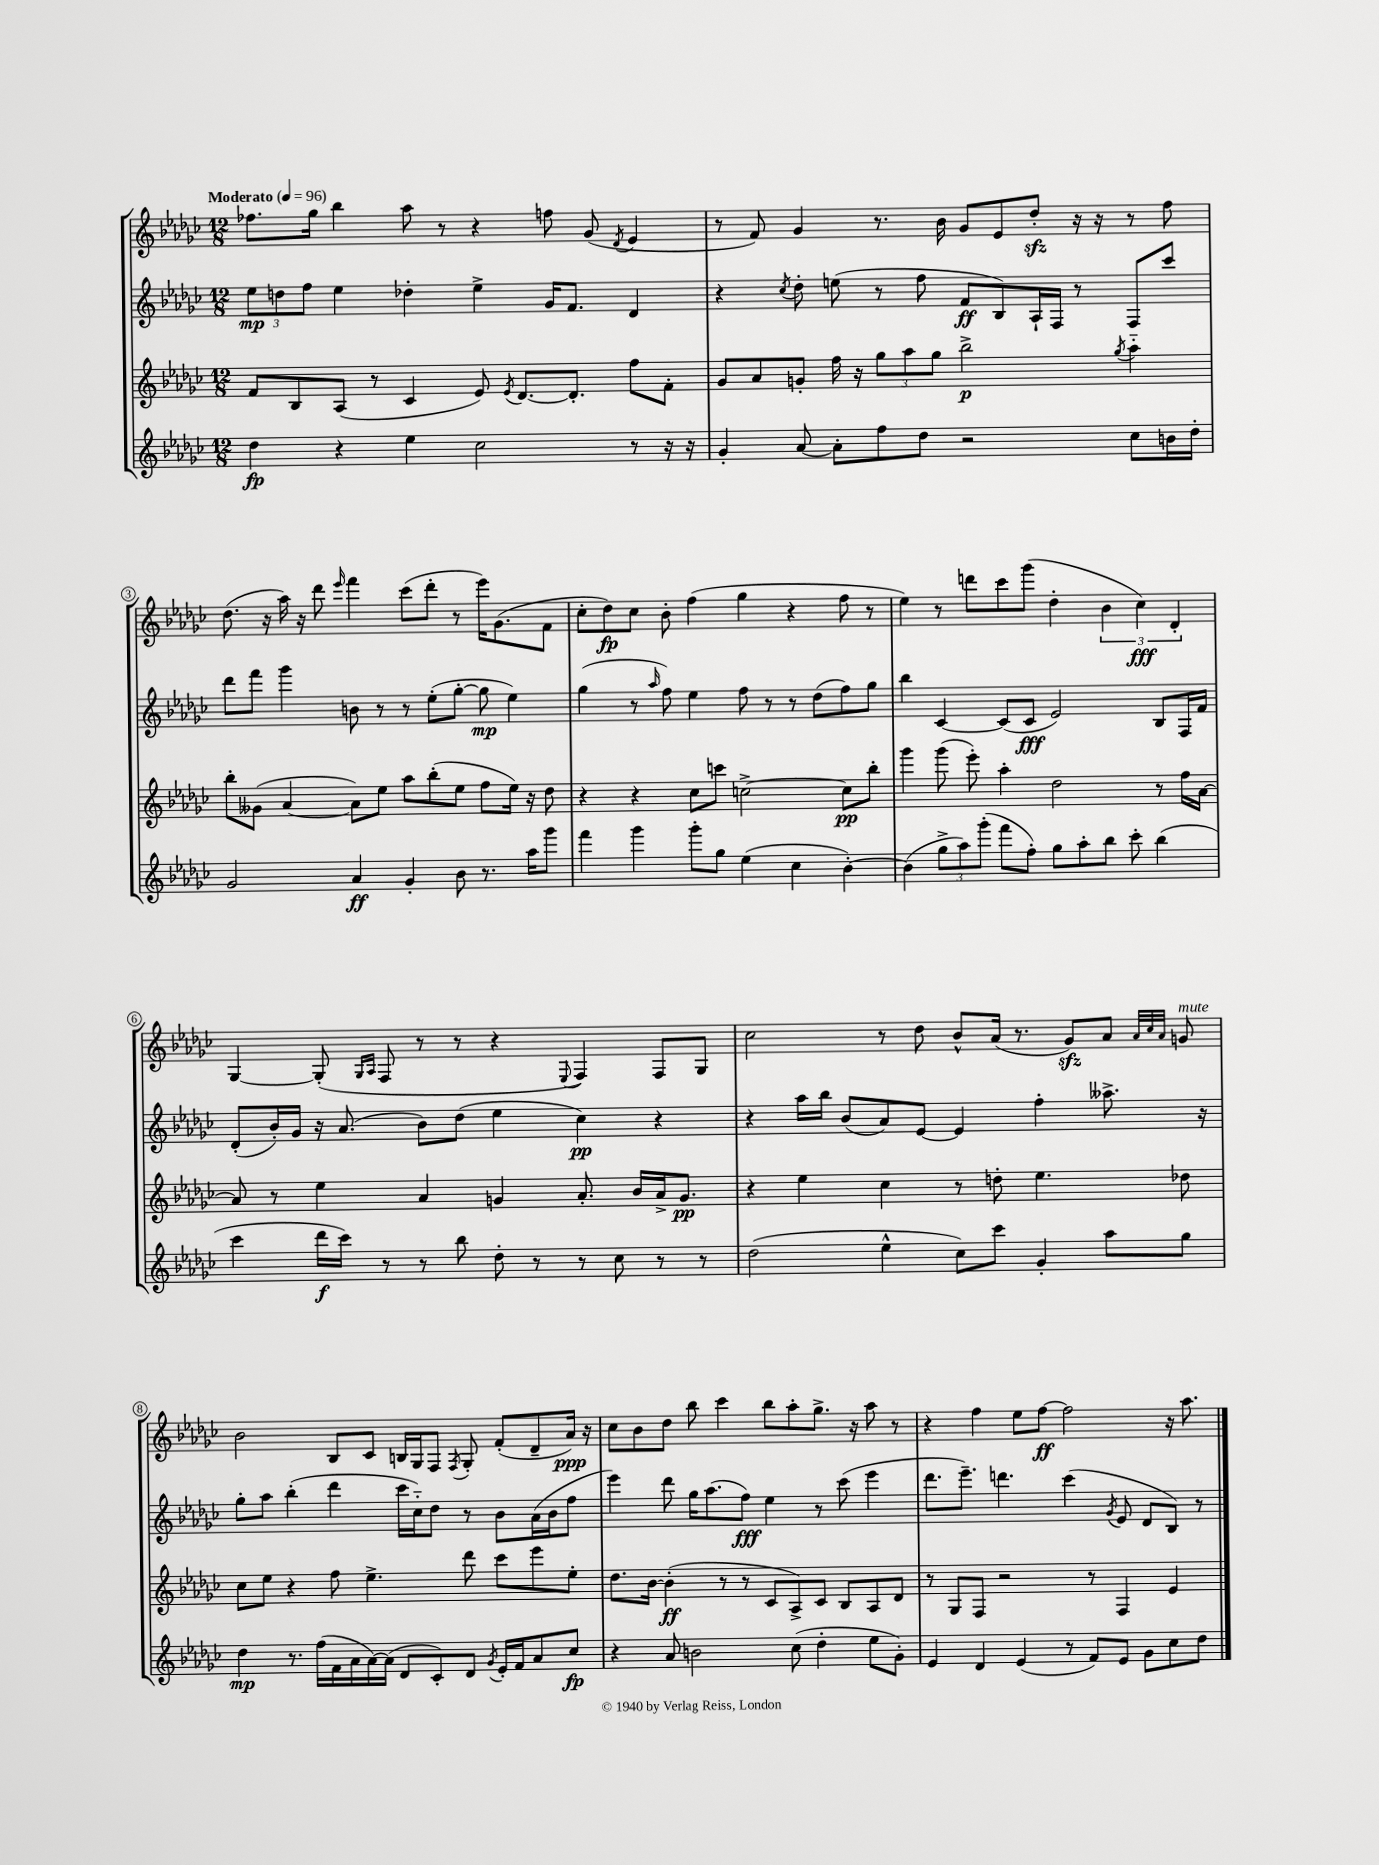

**kern	**dynam	**kern	**dynam	**kern	**dynam	**kern	**dynam
*part4	*part4	*part3	*part3	*part2	*part2	*part1	*part1
*staff4	*staff4	*staff3	*staff3	*staff2	*staff2	*staff1	*staff1
*clefG2	*	*clefG2	*	*clefG2	*	*clefG2	*
*k[b-e-a-d-g-c-]	*	*k[b-e-a-d-g-c-]	*	*k[b-e-a-d-g-c-]	*	*k[b-e-a-d-g-c-]	*
*M12/8	*	*M12/8	*	*M12/8	*	*M12/8	*
*MM96	*	*MM96	*	*MM96	*	*MM96	*
=1	=1	=1	=1	=1	=1	=1	=1
!	!	!	!	!	!	!LO:TX:a:B:t=Moderato	!
4dd-\	fp	8f/L	.	12ee-\L	mp	8.ff-X\L	.
.	.	.	.	12ddn\	.	.	.
.	.	8B-/	.	.	.	.	.
.	.	.	.	12ff\J	.	.	.
.	.	.	.	.	.	16gg-\Jk	.
4r	.	(8A-/J	.	4ee-\	.	4bb-\	.
.	.	8r	.	.	.	.	.
4ee-\	.	4c-/	.	4dd-X'\	.	8aa-\	.
.	.	.	.	.	.	8r	.
2cc-\	.	8e-/)	.	4ee-^\	.	4r	.
.	.	8qe-/	.	.	.	.	.
.	.	[8.d-/L	.	.	.	.	.
.	.	.	.	16g-/KL	.	8ffn\	.
.	.	8.d-'/J]	.	8.f/J	.	.	.
.	.	.	.	.	.	(8g-/	.
.	.	.	.	.	.	8qd-/	.
8r	.	8ff\L	.	4d-/	.	4e-/	.
16r	.	8f'\J	.	.	.	.	.
16r	.	.	.	.	.	.	.
=2	=2	=2	=2	=2	=2	=2	=2
4g-'/	.	8g-/L	.	4r	.	8r	.
.	.	8a-/	.	.	.	8f/)	.
.	.	.	.	8qcc-/	.	.	.
[8a-/	.	8gn'/J	.	8dd-'\	.	4g-/	.
8a-'\L]	.	16ff\	.	(8een\	.	.	.
.	.	16r	.	.	.	.	.
8ff\	.	12gg-\L	.	8r	.	8.r	.
.	.	12aa-\	.	.	.	.	.
8dd-\J	.	.	.	8ff\	.	.	.
.	.	12gg-\J	.	.	.	.	.
.	.	.	.	.	.	16b-\	.
2r	.	2bb-^\	p	8f/L	ff	8g-/L	.
.	.	.	.	8B-/)	.	8e-/	.
.	.	.	.	16A-`/L	.	8dd-zz'/J	.
.	.	.	.	16F/JJ	.	.	.
.	.	.	.	8r	.	16r	.
.	.	.	.	.	.	16r	.
.	.	8qgg-/	.	.	.	.	.
8cc-\L	.	4aa-\	.	8F/L	.	8r	.
16bn\L	.	.	.	8ccc-/J	.	8ff\	.
16dd-'\JJ	.	.	.	.	.	.	.
!!LO:LB:g=z
=3	=3	=3	=3	=3	=3	=3	=3
2g-/	.	8bb-'\L	.	8ddd-\L	.	(8.dd-\	.
.	.	(8g--X\J	.	8fff\J	.	.	.
.	.	.	.	.	.	16r	.
.	.	[4a-/	.	4ggg-\	.	16aa-\)	.
.	.	.	.	.	.	16r	.
.	.	.	.	.	.	8ddd-\	.
.	.	.	.	.	.	16qqeee-/	.
4a-/	ff	8a-\L])	.	8bn\	.	4fff\	.
.	.	8ee-\J	.	8r	.	.	.
4g-'/	.	8aa-\L	.	8r	.	(8ccc-\L	.
.	.	(8bb-'\	.	(8ee-'\L	.	8ddd-'\J	.
8b-\	.	8ee-\J	.	[8gg-'\J	.	8r	.
8.r	.	8ff\L	.	8gg-\]	mp	16eee-\KL)	.
.	.	.	.	.	.	(8.g-\	.
.	.	16ee-\Jk)	.	4ee-\)	.	.	.
16aa-\KL	.	16r	.	.	.	.	.
8ggg-\J	.	8dd-\	.	.	.	8f\J	.
=4	=4	=4	=4	=4	=4	=4	=4
4fff\	.	4r	.	(4gg-\	.	8cc-'\L	.
.	.	.	.	.	.	8dd-\)	fp
4ggg-\	.	4r	.	8r	.	8cc-\J	.
.	.	.	.	16qqaa-/	.	.	.
.	.	.	.	8ff\)	.	8b-'\	.
8ggg-'\L	.	8cc-\L	.	4ee-\	.	(4ff\	.
8gg-\J	.	8cccn\J	.	.	.	.	.
(4ee-\	.	[2ccn^\	.	8ff\	.	4gg-\	.
.	.	.	.	8r	.	.	.
4cc-\	.	.	.	8r	.	4r	.
.	.	.	.	(8dd-\L	.	.	.
[4b-'\)	.	8cc\L]	pp	8ff\)	.	8ff\	.
.	.	8bb-'\J	.	8gg-\J	.	8r	.
=5	=5	=5	=5	=5	=5	=5	=5
(4b-\]	.	4ggg-\	.	4bb-\	.	4ee-\)	.
12gg-^\L	.	(8ggg-\	.	[4c-/	.	8r	.
12aa-\)	.	.	.	.	.	.	.
.	.	8eee-'\)	.	.	.	8dddn\L	.
(12ggg-'\J	.	.	.	.	.	.	.
8fff\L	.	4aa-'\	.	(8c-/L]	.	8ccc-\	.
8ff'\J)	.	.	.	8c-/J	fff	(8ggg-\J	.
8gg-\L	.	2dd-\	.	2e-/)	.	4dd-'\	.
8aa-'\	.	.	.	.	.	.	.
8bb-\J	.	.	.	.	.	6b-\	.
8ccc-'\	.	.	.	.	.	.	.
.	.	.	.	.	.	6cc-\)	fff
(4bb-\	.	8r	.	8B-/L	.	.	.
.	.	.	.	.	.	6d-'/	.
.	.	16ff\LL	.	16F/L	.	.	.
.	.	[16a-\JJ	.	16f/JJ	.	.	.
!!LO:LB:g=z
=6	=6	=6	=6	=6	=6	=6	=6
4ccc-\	.	8a-/]	.	(8d-'/L	.	[4G-/	.
.	.	8r	.	16b-'/L)	.	.	.
.	.	.	.	16g-/JJ	.	.	.
16ddd-\LL	f	4ee-\	.	16r	.	(8G-'/]	.
16ccc-\JJ)	.	.	.	(8.a-/	.	.	.
.	.	.	.	.	.	16qqG-/LL	.
.	.	.	.	.	.	16qqA-/JJ	.
8r	.	.	.	.	.	8F/	.
8r	.	4a-/	.	8b-\L)	.	8r	.
8bb-\	.	.	.	(8dd-\J	.	8r	.
8dd-'\	.	4gn/	.	4ee-\	.	4r	.
8r	.	.	.	.	.	.	.
.	.	.	.	.	.	8qqE-/	.
8r	.	8.a-'/	.	4cc-\)	pp	4F/)	.
8cc-\	.	.	.	.	.	.	.
.	.	16b-/LL	.	.	.	.	.
8r	.	16a-^/J	.	4r	.	8F/L	.
.	.	8.g/J	pp	.	.	.	.
8r	.	.	.	.	.	8G-/J	.
=7	=7	=7	=7	=7	=7	=7	=7
(2dd-\	.	4r	.	4r	.	2cc-\	.
.	.	4ee-\	.	16aa-\LL	.	.	.
.	.	.	.	16bb-\JJ	.	.	.
.	.	.	.	(8b-/L	.	.	.
4ee-^^\	.	4cc-\	.	8a-/)	.	8r	.
.	.	.	.	[8e-/J	.	8dd-\	.
8cc-\L)	.	8r	.	4e-/]	.	8b-^^/L	.
8ccc-\J	.	8ddn'\	.	.	.	(16a-/Jk	.
.	.	.	.	.	.	8.r	.
4g-'/	.	4.ee-\	.	4ff'\	.	.	.
.	.	.	.	.	.	8g-zz/L)	.
8aa-\L	.	.	.	8.aa--X^\	.	8a-/J	.
.	.	.	.	.	.	32qqa-/LLL	.
.	.	.	.	.	.	32qqcc-/	.
.	.	.	.	.	.	32qqa-/JJJ	.
!	!	!	!	!	!	!LO:TX:a:i:t=mute	!
8gg-\J	.	8dd-X\	.	.	.	8gn/	.
.	.	.	.	16r	.	.	.
!!LO:LB:g=z
=8	=8	=8	=8	=8	=8	=8	=8
4dd-\	mp	8cc-\L	.	8gg-'\L	.	2b-\	.
.	.	8ee-\J	.	8aa-\J	.	.	.
8.r	.	4r	.	(4bb-'\	.	.	.
(16ff\LL	.	.	.	.	.	.	.
16f\	.	8ff\	.	4ddd-\	.	8B-/L	.
16a-\	.	.	.	.	.	.	.
[16a-\)	.	4.ee-^\	.	.	.	8c-/J	.
(16a-\JJ]	.	.	.	.	.	.	.
8d-/L	.	.	.	16ccc-\LL	.	16Bn/LL	.
.	.	.	.	16cc-\J)	.	16G-/J	.
8c-'/)	.	.	.	8dd-\J	.	8F/J	.
.	.	.	.	.	.	8qF/	.
8d-/J	.	8ddd-\	.	8r	.	8G-'/	.
8qg-/	.	.	.	.	.	.	.
16e-'/LL	.	8ccc-\L	.	8b-\L	.	(8f'/L	.
16f/J	.	.	.	.	.	.	.
8a-/	.	8eee-\	.	(16a-\L	.	8d-~/	.
.	.	.	.	16b-\J	.	.	.
8cc-/J	fp	8ee-'\J	.	8ff\J	.	16a-/Jk)	ppp
.	.	.	.	.	.	16r	.
=9	=9	=9	=9	=9	=9	=9	=9
4r	.	8.dd-\L	.	4eee-\)	.	8cc-\L	.
.	.	.	.	.	.	8b-\	.
.	.	[16b-\Jk	.	.	.	.	.
8a-/	.	(4b-'\]	ff	8ddd-\	.	8dd-\J	.
2bn\	.	.	.	16gg-\KL	.	8bb-\	.
.	.	.	.	(8.aa-\	.	.	.
.	.	8r	.	.	.	4ccc-\	.
.	.	8r	.	8ff\J)	fff	.	.
.	.	8c-/L	.	4ee-\	.	8bb-\L	.
(8cc-\	.	8A-^/)	.	.	.	8aa-'\	.
4dd-'\	.	8c-/J	.	8r	.	8.gg-^\J	.
.	.	8B-/L	.	(8ccc-\	.	.	.
.	.	.	.	.	.	16r	.
8ee-\L	.	8A-/	.	4eee-\	.	8aa-\	.
8g-'\J)	.	8d-/J	.	.	.	8r	.
=10	=10	=10	=10	=10	=10	=10	=10
4e-/	.	8r	.	8.ddd-\L	.	4r	.
.	.	8G-/L	.	.	.	.	.
.	.	.	.	8.eee-~\J)	.	.	.
4d-/	.	8F/J	.	.	.	4ff\	.
.	.	2r	.	4.dddn\	.	.	.
(4e-/	.	.	.	.	.	8ee-\L	.
.	.	.	.	.	.	[8ff\J	ff
8r	.	.	.	(4ccc-\	.	2ff\]	.
8f/L)	.	8r	.	.	.	.	.
.	.	.	.	8qg-/	.	.	.
8e-/J	.	4F/	.	8e-/	.	.	.
8g-\L	.	.	.	8d-/L	.	.	.
8cc-\	.	4e-/	.	8B-/J)	.	16r	.
.	.	.	.	.	.	8.aa-\	.
8dd-\J	.	.	.	8r	.	.	.
==	==	==	==	==	==	==	==
*-	*-	*-	*-	*-	*-	*-	*-
